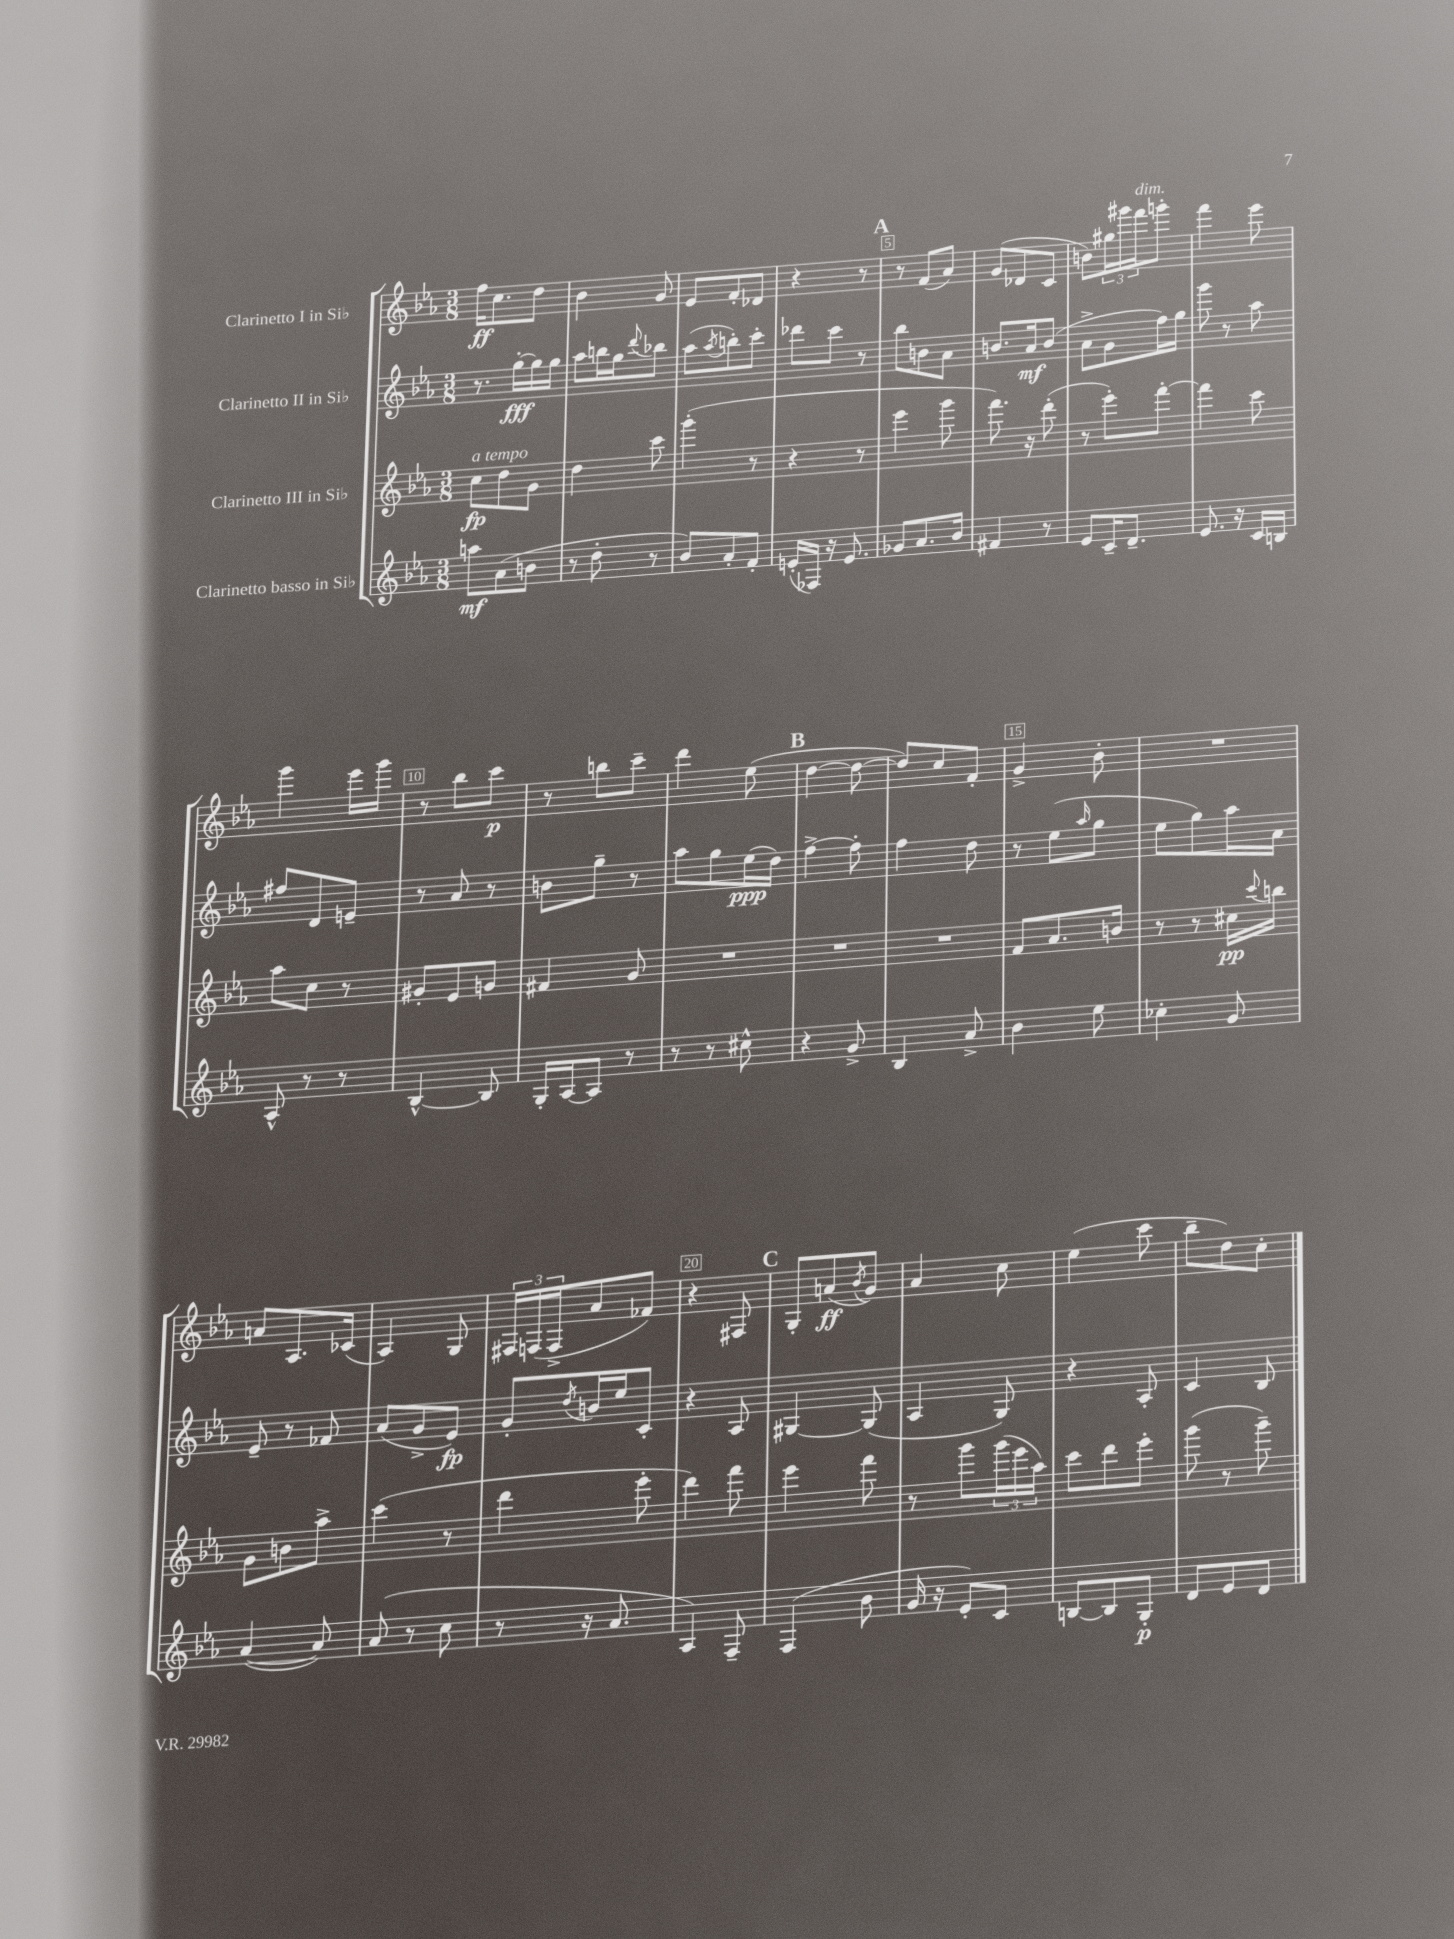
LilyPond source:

<<
\new StaffGroup <<
\new Staff = "s0" \with { instrumentName = "Clarinetto I in Sib" } {
    \clef treble \key ees \major \numericTimeSignature \time 3/8
    f''16\ff c''8. d''8 |
    bes'4 g'8 |
    ees'8 f'8-. des'8 |
    r4 r8 |
    \mark \markup { \bold "A" } r8 f'8( aes'8) |
    g'8( des'8 c'8 |
    b'8) \tuplet 3/2 { gis''16 gis'''16 f'''16^\markup { \italic "dim." } } g'''8-. |
    f'''4 ees'''8 |
    g'''4 ees'''16 g'''16 |
    r8 bes''8 c'''8\p |
    r8 b''8 c'''8-- |
    d'''4 ees''8( |
    \mark \markup { \bold "B" } d''4~ d''8~ |
    d''8) c''8 f'8-. |
    g'4-> bes'8-. |
    R4. |
    a'8 aes8. ces'16( |
    aes4) g8 |
    \tuplet 3/2 { fis16 f16( f16-> } aes'8 fes'8) |
    r4 fis8 |
    \mark \markup { \bold "C" } g8-. a'8\ff( \acciaccatura { bes'8 } g'8) |
    aes'4 c''8 |
    ees''4( c'''8 |
    bes''8-- d''8) c''8-. \bar "|." |
}
\new Staff = "s1" \with { instrumentName = "Clarinetto II in Sib" } {
    \clef treble \key ees \major \numericTimeSignature \time 3/8
    r8. g''16~-.\fff g''16 g''16 |
    aes''8 b''16 g''16 \appoggiatura { d'''8 } bes''8 |
    aes''8( \acciaccatura { aes''8 } b''8-.) c'''8-. |
    des'''8 c'''8 r8 |
    \mark \markup { \bold "A" } bes''8 b'8 aes'8 |
    b'8. aes'16\mf b'8( |
    aes'8-> g'8 f''16) g''16 |
    g'''8 r8 aes''8 |
    fis''8 d'8 e'8-- |
    r8 aes'8 r8 |
    b'8 g''8-- r8 |
    aes''8 g''8 ees''16\ppp( d''16) |
    \mark \markup { \bold "B" } f''4~-> f''8-. |
    f''4 d''8 |
    r8 ees''8( \grace { aes''16 } g''8 |
    ees''8 g''8) aes''16 aes'16 |
    ees'8-- r8 fes'8 |
    aes'8( g'8-> ees'8\fp) |
    g'8-. \acciaccatura { d''8 } b'16 ees''16 c'8-. |
    r4 aes8 |
    \mark \markup { \bold "C" } gis4~ gis8( |
    aes4 g8) |
    r4 aes8-. |
    c'4 bes8 \bar "|." |
}
\new Staff = "s2" \with { instrumentName = "Clarinetto III in Sib" } {
    \clef treble \key ees \major \numericTimeSignature \time 3/8
    c''8\fp^\markup { \italic "a tempo" } d''8 g'8 |
    d''4 c'''8 |
    g'''4-.( r8 |
    r4 r8 |
    \mark \markup { \bold "A" } ees'''4 g'''8 |
    f'''8.) r16 d'''8-.( |
    r8 ees'''8-.) f'''8~-. |
    f'''4 c'''8 |
    aes''8 c''8 r8 |
    gis'8-. ees'8 g'8 |
    fis'4 g'8 |
    R4. |
    \mark \markup { \bold "B" } R4. |
    R4. |
    f'8 aes'8. b'16 |
    r8 r8 cis''16\pp \appoggiatura { c'''8 } b''16 |
    g'8 b'8 aes''8-> |
    c'''4( r8 |
    d'''4 ees'''8-. |
    d'''4) f'''8 |
    \mark \markup { \bold "C" } ees'''4 f'''8 |
    r8 g'''8 \tuplet 3/2 { g'''16( ees'''16 aes''16) } |
    c'''8 d'''8 ees'''8-. |
    g'''8( r8 g'''8--) \bar "|." |
}
\new Staff = "s3" \with { instrumentName = "Clarinetto basso in Sib" } {
    \clef treble \key ees \major \numericTimeSignature \time 3/8
    a''8\mf aes'8( b'8 |
    r8 d''8-. r8 |
    bes'8) aes'8-. f'8-. |
    e'16-.( fes16) r16 e'8. |
    \mark \markup { \bold "A" } ges'8 aes'8. bes'16 |
    fis'4 r8 |
    ees'8 c'16-- d'8.-- |
    ees'8. r16 c'16 b16 |
    aes8-^ r8 r8 |
    bes4~-^ bes8 |
    g16-. aes16~ aes8 r8 |
    r8 r8 cis''8-^ |
    \mark \markup { \bold "B" } r4 g'8-> |
    bes4 aes'8-> |
    bes'4 ees''8 |
    ces''4-. g'8 |
    aes'4~( aes'8) |
    aes'8( r8 c''8 |
    r8 r16 aes'8. |
    aes4) f8-- |
    \mark \markup { \bold "C" } f4( bes'8 |
    g'16 r16 ees'8-.) c'8 |
    b8~ b8 g8-.\p |
    d'8 ees'8 d'8 \bar "|." |
}
>>
>>
\layout { \context { \Score \override BarNumber.break-visibility = ##(#f #t #t) barNumberVisibility = #(every-nth-bar-number-visible 5) \override BarNumber.stencil = #(make-stencil-boxer 0.1 0.3 ly:text-interface::print) } }
